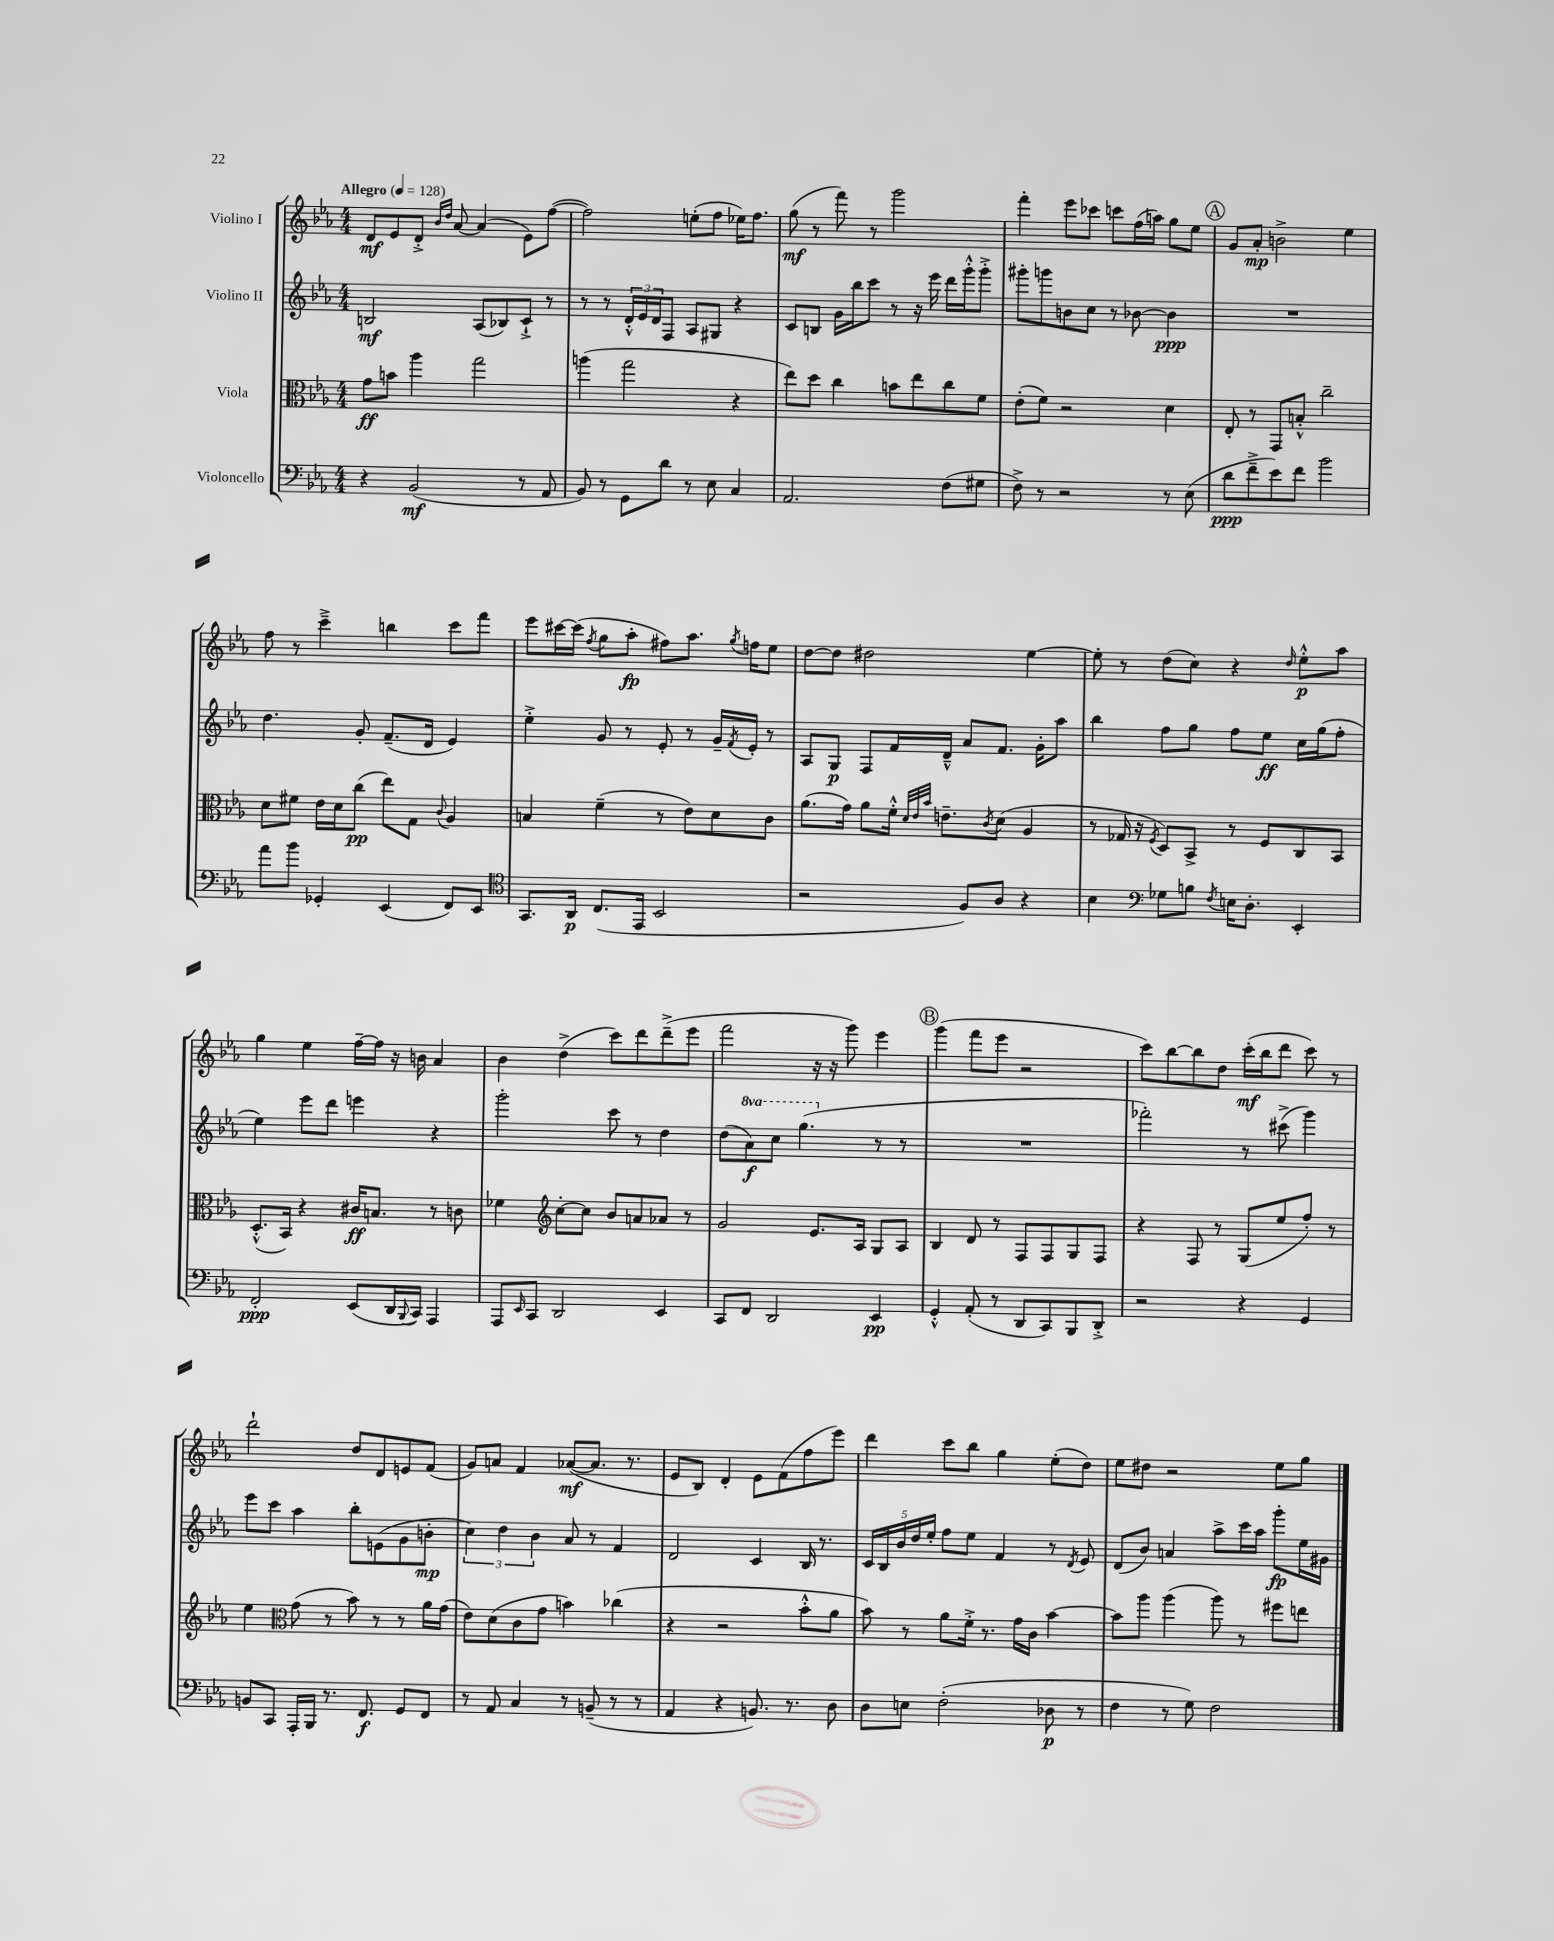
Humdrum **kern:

**kern	**dynam	**kern	**dynam	**kern	**dynam	**kern	**dynam
*part4	*part4	*part3	*part3	*part2	*part2	*part1	*part1
*staff4	*staff4	*staff3	*staff3	*staff2	*staff2	*staff1	*staff1
*I"Violoncello	*	*I"Viola	*	*I"Violino II	*	*I"Violino I	*
*clefF4	*	*clefC3	*	*clefG2	*	*clefG2	*
*k[b-e-a-]	*	*k[b-e-a-]	*	*k[b-e-a-]	*	*k[b-e-a-]	*
*M4/4	*	*M4/4	*	*M4/4	*	*M4/4	*
*MM128	*	*MM128	*	*MM128	*	*MM128	*
=1	=1	=1	=1	=1	=1	=1	=1
!	!	!	!	!	!	!LO:TX:a:B:t=Allegro	!
4r	.	8g\L	ff	2Bn/	mf	8d/L	mf
.	.	8bn\J	.	.	.	8e-/	.
(2BB-/	mf	4aa-\	.	.	.	8d'^/J	.
.	.	.	.	.	.	16qqb-/LL	.
.	.	.	.	.	.	16qqdd/JJ	.
.	.	.	.	.	.	[8a-/	.
.	.	2gg\	.	(8A-/L	.	(4a-/]	.
.	.	.	.	8B-X/)	.	.	.
8r	.	.	.	8c`^/J	.	8e-\L)	.
8AA-/	.	.	.	8r	.	([8ff\J	.
=2	=2	=2	=2	=2	=2	=2	=2
8BB-/)	.	(4aan\	.	8r	.	2ff\])	.
8r	.	.	.	8r	.	.	.
8GG\L	.	2gg\	.	24d'^^/LL	.	.	.
.	.	.	.	24e-/	.	.	.
.	.	.	.	24d/J	.	.	.
8d\J	.	.	.	8F/J	.	.	.
8r	.	.	.	8A-/L	.	(8een'\L	.
8E-\	.	.	.	8G#X/J	.	8ff\J	.
4C/	.	4r	.	4r	.	16ee-X\KL)	.
.	.	.	.	.	.	8.ff\J	.
=3	=3	=3	=3	=3	=3	=3	=3
2.AA-/	.	8ee-\L)	.	8c/L	.	(8gg\	mf
.	.	8dd\J	.	8Bn/J	.	8r	.
.	.	4cc\	.	16g\LL	.	8fff\)	.
.	.	.	.	16bb-\J	.	.	.
.	.	.	.	8ccc\J	.	8r	.
.	.	8bn\L	.	8r	.	2ggg\	.
.	.	8ee-\	.	16r	.	.	.
.	.	.	.	16eee-\	.	.	.
(8F\L	.	8cc\	.	16ddd\LL	.	.	.
.	.	.	.	16ggg'^^\J	.	.	.
8G#X\J	.	8f\J	.	8ggg'^\J	.	.	.
=4	=4	=4	=4	=4	=4	=4	=4
8F^\)	.	(8e-'\L	.	8ggg#X'\L	.	4fff'\	.
8r	.	8f\J)	.	8gggn\	.	.	.
2r	.	2r	.	8bn\	.	8eee-\L	.
.	.	.	.	8cc\J	.	8ccc-X\J	.
.	.	.	.	8r	.	8cccn\L	.
.	.	.	.	[8b-X\	.	(16ff\L	.
.	.	.	.	.	.	16aan\JJ)	.
8r	.	4d\	.	4b-\]	ppp	8gg\L	.
(8E-\	.	.	.	.	.	8ee-\J	.
!!LO:REH:place=s1:t=A
=5	=5	=5	=5	=5	=5	=5	=5
8d\L	ppp	8E-'/	.	1r	.	8g/L	.
8f~^\	.	8r	.	.	.	8a-'/J	mp
8e-\)	.	8GG/L	.	.	.	2bn^\	.
8f\J	.	8Bn'^^/J	.	.	.	.	.
2b-\	.	2cc~\	.	.	.	.	.
.	.	.	.	.	.	4ee-\	.
!!LO:LB:g=z
=6	=6	=6	=6	=6	=6	=6	=6
8a-\L	.	8d\L	.	4.dd\	.	8ff\	.
8b-\J	.	8f#X\J	.	.	.	8r	.
4GG-X'/	.	16e-\LL	.	.	.	4ccc~^\	.
.	.	16d\J	.	.	.	.	.
.	.	(8cc\J	pp	8g'/	.	.	.
(4EE-/	.	8ee-\L)	.	(8.f~/L	.	4bbn\	.
.	.	8G\J	.	.	.	.	.
.	.	.	.	16d/Jk	.	.	.
.	.	8qqc/	.	.	.	.	.
8FF/L)	.	4A-/	.	4e-/)	.	8ccc\L	.
8EE-/J	.	.	.	.	.	8fff\J	.
=7	=7	=7	=7	=7	=7	=7	=7
*clefC4	*	*	*	*	*	*	*
8.GG/L	.	4Bn/	.	4ee-'^\	.	8eee-\L	.
.	.	.	.	.	.	[16ccc#X\L	.
16AA-/Jk	p	.	.	.	.	(16ccc#\JJ]	.
.	.	.	.	.	.	8qff/	.
(8.C/L	.	(4f~\	.	8g/	.	8gg\L	.
.	.	.	.	8r	.	8aa-'\J	fp
16EE-/Jk	.	.	.	.	.	.	.
2BB-/	.	8r	.	8e-'/	.	8ff#X\L)	.
.	.	8e-\L)	.	8r	.	8.aa-\J	.
.	.	8d\	.	16g~/LL	.	.	.
.	.	.	.	8qf/	.	8qgg/	.
.	.	.	.	16e-'/JJ	.	16ffn\KL	.
.	.	8c\J	.	8r	.	8ee-\J	.
=8	=8	=8	=8	=8	=8	=8	=8
2r	.	(8.a-\L	.	8A-/L	.	[8dd\L	.
.	.	.	.	8G/J	p	8dd\J]	.
.	.	16g\Jk)	.	.	.	.	.
.	.	8a-\L	.	8F/L	.	2dd#X\	.
.	.	16f'^^\Jk	.	16f/L	.	.	.
.	.	32qqd/LLL	.	.	.	.	.
.	.	32qqe-/	.	.	.	.	.
.	.	32qqb-/JJJ	.	.	.	.	.
.	.	8.en~\L	.	16d~^^/JJ	.	.	.
8F/L)	.	.	.	8a-/L	.	.	.
.	.	8qc/	.	.	.	.	.
8A-/J	.	(8d\J	.	8.f/J	.	.	.
4r	.	4A-/	.	.	.	[4ee-\	.
.	.	.	.	16g'\KL	.	.	.
.	.	.	.	8aa-\J	.	.	.
=9	=9	=9	=9	=9	=9	=9	=9
4B-\	.	8r	.	4bb-\	.	8ee-'\]	.
.	.	16G-X/	.	.	.	8r	.
.	.	16r	.	.	.	.	.
*clefF4	*	*	*	*	*	*	*
.	.	8qF/	.	.	.	.	.
8G-X\L	.	8D/L)	.	8ff\L	.	(8dd\L	.
8Bn\J	.	8BB-^/J	.	8gg\J	.	8cc\J)	.
8qF/	.	.	.	.	.	.	.
16En\KL	.	8r	.	8ff\L	.	4r	.
8.D'\J	.	.	.	.	.	.	.
.	.	8F/L	.	8ee-\J	ff	.	.
.	.	.	.	.	.	16qqdd/	.
4EE-'/	.	8C/	.	16cc\LL	.	8ee-'^^\L	p
.	.	.	.	(16gg\J	.	.	.
.	.	8BB-/J	.	8ff'\J	.	8aa-\J	.
!!LO:LB:g=z
=10	=10	=10	=10	=10	=10	=10	=10
2FF'/	ppp	(8.D'^^/L	.	4ee-\)	.	4gg\	.
.	.	16BB-/Jk)	.	.	.	.	.
.	.	4r	.	8eee-\L	.	4ee-\	.
.	.	.	.	8ddd\J	.	.	.
(8EE-/L	.	16c#X/KL	ff	4eeen\	.	[16ff~\LL	.
.	.	8.Bn/J	.	.	.	16ff\JJ]	.
16DD/L	.	.	.	.	.	16r	.
8qqBBB-/	.	.	.	.	.	.	.
16CC/JJ)	.	.	.	.	.	16bn\	.
4AAA-/	.	8r	.	4r	.	4a-/	.
.	.	8cn\	.	.	.	.	.
=11	=11	=11	=11	=11	=11	=11	=11
8AAA-/L	.	4f-X\	.	2ggg'\	.	4b-\	.
16qqEE-/	.	.	.	.	.	.	.
8CC/J	.	.	.	.	.	.	.
*	*	*clefG2	*	*	*	*	*
2DD/	.	[8cc'\L	.	.	.	(4dd^\	.
.	.	8cc\J]	.	.	.	.	.
.	.	8b-/L	.	8ccc\	.	8ccc\L)	.
.	.	8an/	.	8r	.	8ddd\	.
4EE-/	.	8a-X/J	.	4dd\	.	(8ddd~^\	.
.	.	8r	.	.	.	8eee-\J	.
=12	=12	=12	=12	=12	=12	=12	=12
8CC/L	.	2g/	.	(8dd\L	.	2fff\	.
*	*	*	*	*8va	*	*	*
8FF/J	.	.	.	8aa-\)	f	.	.
2DD/	.	.	.	8ccc\J	.	.	.
.	.	.	.	(4.ggg\	.	.	.
.	.	8.e-/L	.	.	.	16r	.
.	.	.	.	.	.	16r	.
.	.	.	.	.	.	8ggg\)	.
.	.	16A-/Jk	.	.	.	.	.
*	*	*	*	*X8va	*	*	*
4EE-/	pp	8G/L	.	8r	.	4eee-\	.
.	.	8A-/J	.	8r	.	.	.
!!LO:REH:place=s1:t=B
=13	=13	=13	=13	=13	=13	=13	=13
4GG'^^/	.	4B-/	.	1r	.	(4ggg\	.
(8AA-'/	.	8d/	.	.	.	8fff\L	.
8r	.	8r	.	.	.	8eee-\J	.
8DD/L	.	8F/L	.	.	.	2r	.
8CC/)	.	8F/	.	.	.	.	.
8BBB-/	.	8G/	.	.	.	.	.
8DD'^/J	.	8F/J	.	.	.	.	.
=14	=14	=14	=14	=14	=14	=14	=14
2r	.	4r	.	2fff-X'\)	.	8ccc\L)	.
.	.	.	.	.	.	[8bb-\	.
.	.	8F/	.	.	.	8bb-\]	.
.	.	8r	.	.	.	8dd\J	.
4r	.	(8G/L	.	8r	.	(16ccc'\LL	mf
.	.	.	.	.	.	16bb-\J	.
.	.	8ee-/	.	(8ccc#X^\	.	8ddd\J	.
4GG/	.	8ff'/J)	.	4ggg\)	.	8ccc\)	.
.	.	8r	.	.	.	8r	.
!!LO:LB:g=z
=15	=15	=15	=15	=15	=15	=15	=15
8BBn/L	.	4ee-\	.	8eee-\L	.	2ddd`\	.
8CC/J	.	.	.	8ccc\J	.	.	.
*	*	*clefC3	*	*	*	*	*
16AAA-'/LL	.	(8g\	.	4aa-\	.	.	.
16BBB-/JJ	.	.	.	.	.	.	.
8.r	.	8r	.	.	.	.	.
.	.	8b-\)	.	8bb-'\L	.	8dd/L	.
8.FF/	f	.	.	.	.	.	.
.	.	8r	.	(8en\	.	8d/	.
8GG/L	.	8r	.	8g\	.	8en/	.
8FF/J	.	16a-\LL	.	8bn'\J	mp	(8f/J	.
.	.	(16g\JJ	.	.	.	.	.
=16	=16	=16	=16	=16	=16	=16	=16
8r	.	8e-\L)	.	6cc\)	.	8g/L)	.
8AA-/	.	(8d\	.	.	.	8an/J	.
.	.	.	.	6dd\	.	.	.
4C/	.	8c\	.	.	.	4f/	.
.	.	.	.	6b-\	.	.	.
.	.	8g\J	.	.	.	.	.
8r	.	4bn\)	.	8a-/	.	([8a-X/L	mf
(8BBn~/	.	.	.	8r	.	8.a-/J]	.
8r	.	(4cc-X\	.	4f/	.	.	.
.	.	.	.	.	.	8.r	.
8r	.	.	.	.	.	.	.
=17	=17	=17	=17	=17	=17	=17	=17
4AA-/	.	4r	.	2d/	.	8e-/L	.
.	.	.	.	.	.	8B-/J)	.
4r	.	2r	.	.	.	4d'/	.
8.BBn/)	.	.	.	4c/	.	8e-\L	.
.	.	.	.	.	.	(8f\	.
8.r	.	.	.	.	.	.	.
.	.	8b-'^^\L	.	16B-/	.	8ff\	.
.	.	.	.	8.r	.	.	.
8D\	.	8a-\J	.	.	.	8eee-\J)	.
=18	=18	=18	=18	=18	=18	=18	=18
8D\L	.	8b-\)	.	20c/LL	.	4ddd\	.
.	.	.	.	20B-/	.	.	.
.	.	.	.	20b-/	.	.	.
8En\J	.	8r	.	.	.	.	.
.	.	.	.	20dd/	.	.	.
.	.	.	.	20ee-'/JJ	.	.	.
(2F'\	.	8a-\L	.	8ff\L	.	8ccc\L	.
.	.	16f'^\Jk	.	8ee-\J	.	8bb-\J	.
.	.	8.r	.	.	.	.	.
.	.	.	.	4f/	.	4gg\	.
.	.	16g\LL	.	.	.	.	.
.	.	16c\JJ	.	.	.	.	.
8D-X\	p	[4b-\	.	8r	.	(8ee-'\L	.
.	.	.	.	8qd/	.	.	.
8r	.	.	.	8e-/	.	8dd\J)	.
=19	=19	=19	=19	=19	=19	=19	=19
4F\	.	8b-\L]	.	(8d/L	.	8ee-\L	.
.	.	8aa-\J	.	8b-/J)	.	8dd#X\J	.
8r	.	(4aa-\	.	4an/	.	2r	.
8G\)	.	.	.	.	.	.	.
2F\	.	8aa-\)	.	8aa-^\L	.	.	.
.	.	8r	.	16ccc\L	.	.	.
.	.	.	.	16aa-\JJ	.	.	.
.	.	8ff#X\L	.	8ggg'\L	fp	8ee-\L	.
.	.	8een\J	.	16ee-\L	.	8gg\J	.
.	.	.	.	16g#X\JJ	.	.	.
==	==	==	==	==	==	==	==
*-	*-	*-	*-	*-	*-	*-	*-
